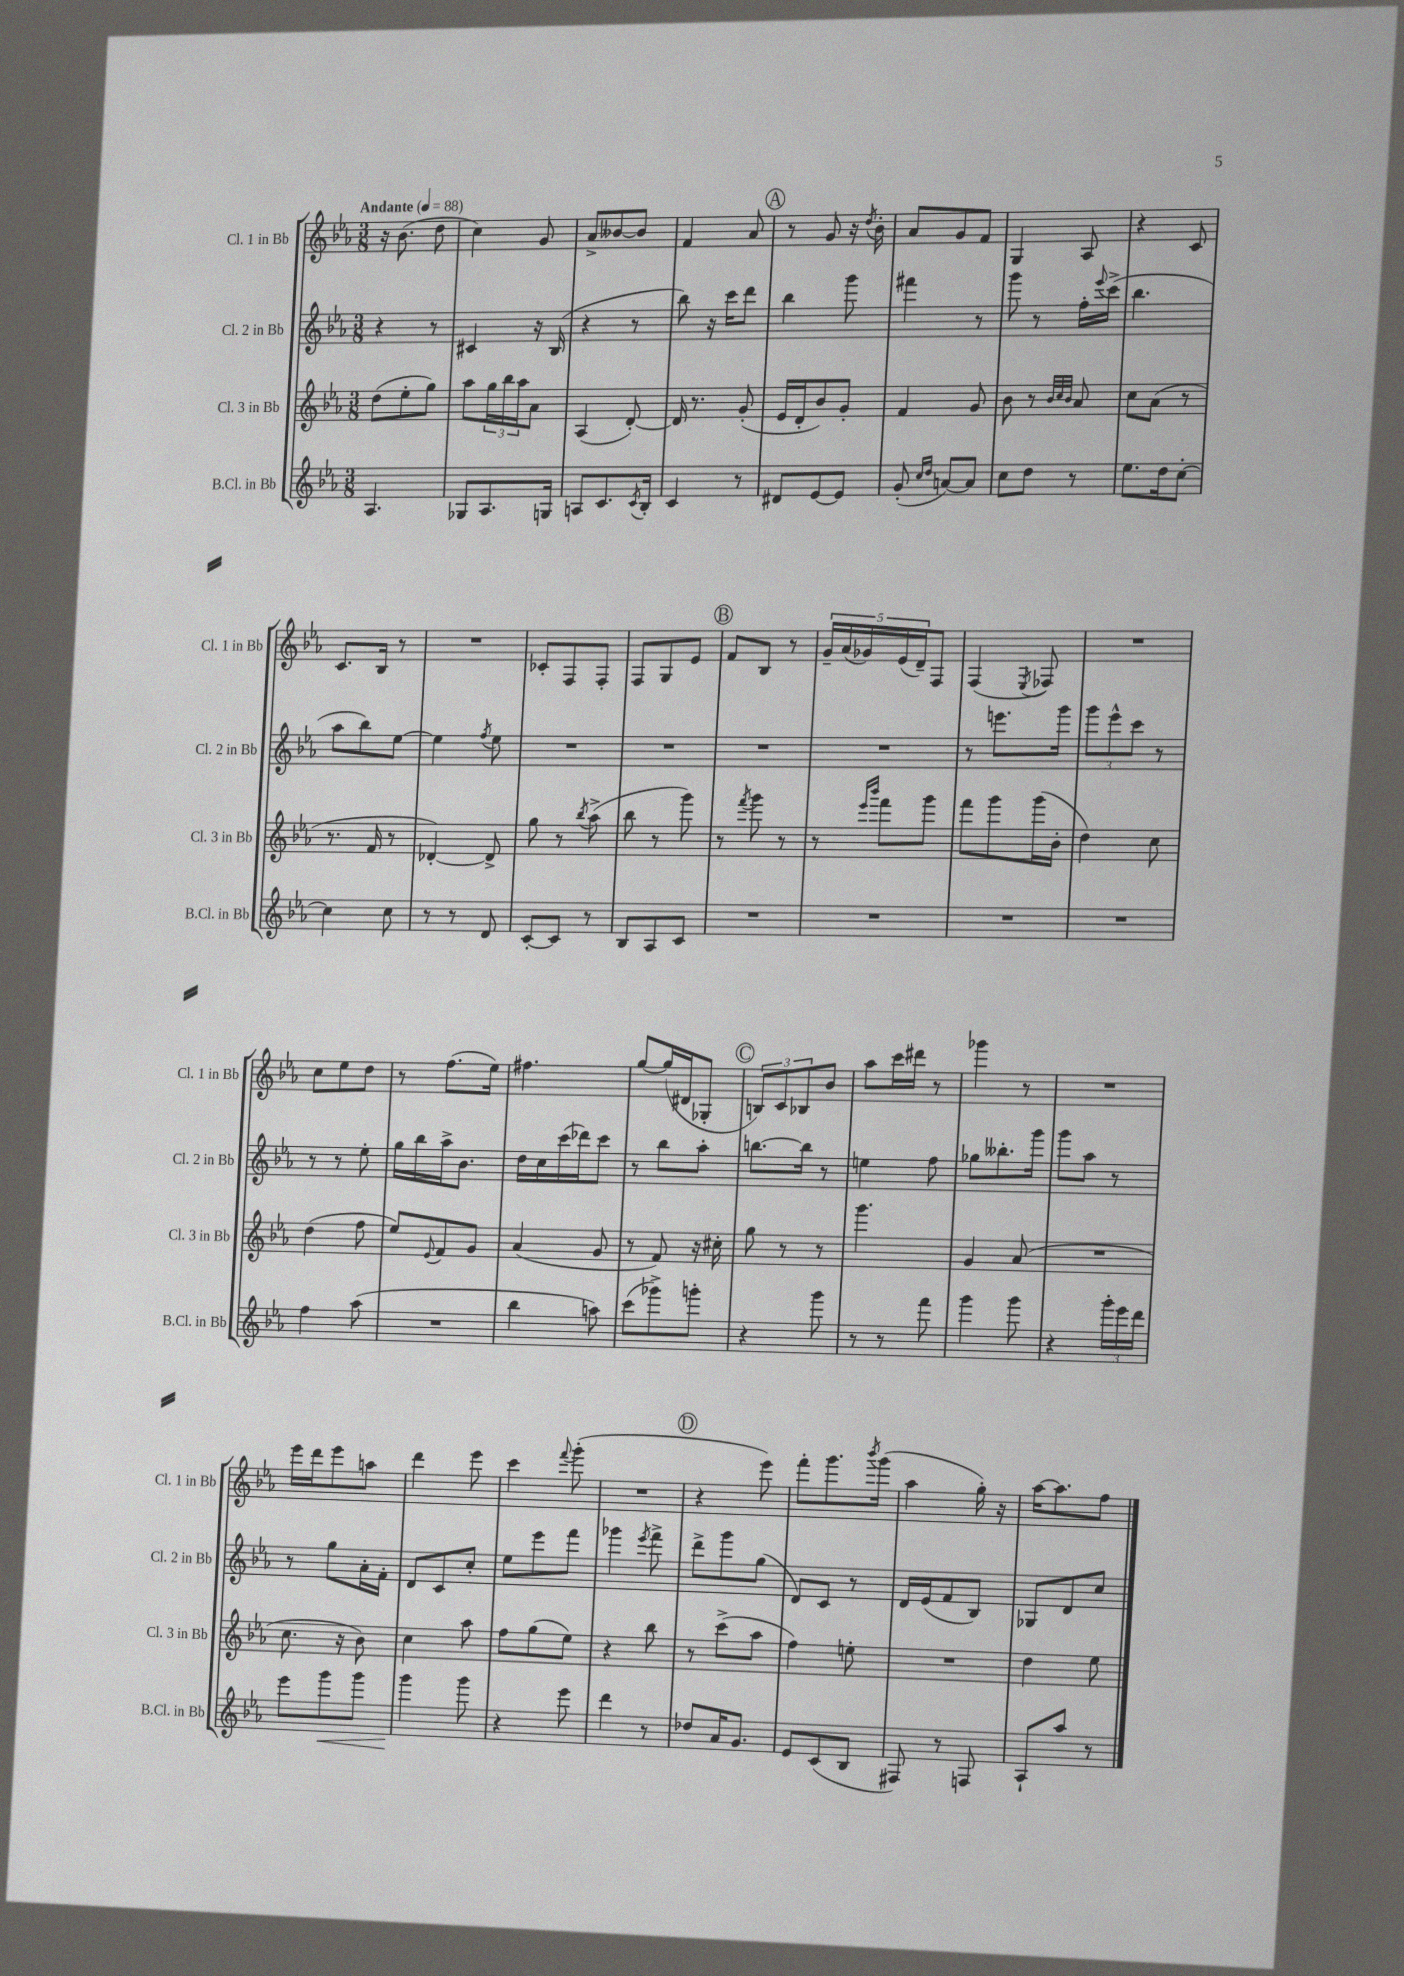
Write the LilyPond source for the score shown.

<<
\new StaffGroup <<
\new Staff = "s0" \with { instrumentName = "Cl. 1 in Bb" shortInstrumentName = "Cl. 1 in Bb" } {
    \clef treble \key ees \major \numericTimeSignature \time 3/8 \tempo "Andante" 4 = 88
    r16 bes'8.( d''8 |
    c''4) g'8 |
    aes'8-> beses'8~ beses'8 |
    f'4 aes'8 |
    \mark \markup { \circle "A" } r8 g'8 r16 \acciaccatura { d''8 } bes'16-. |
    aes'8 g'8 f'8 |
    g4 aes8 |
    r4 c'8 |
    c'8. bes16 r8 |
    R4. |
    ces'8-. f8 f8-. |
    f8 g8 ees'8 |
    \mark \markup { \circle "B" } f'8 bes8 r8 |
    \tuplet 5/4 { g'16-- aes'16( ges'16) ees'16( d'16--) } f8 |
    f4( \acciaccatura { ees8 } fes8) |
    R4. |
    c''8 ees''8 d''8 |
    r8 f''8.( ees''16) |
    fis''4. |
    g''8~ g''16( dis'16 ges8-. |
    \mark \markup { \circle "C" } \tuplet 3/2 { b8) c'8 bes8 } bes'8 |
    aes''8 c'''16 dis'''16 r8 |
    ges'''4 r8 |
    R4. |
    ees'''16 d'''16 ees'''8 a''8 |
    d'''4 ees'''8 |
    c'''4 \appoggiatura { f'''8 } g'''8-.( |
    R4. |
    \mark \markup { \circle "D" } r4 ees'''8) |
    f'''8-. g'''8. \acciaccatura { bes'''8 } g'''16( |
    aes''4 g''16-.) r16 |
    aes''16~ aes''8. f''8 \bar "|." |
}
\new Staff = "s1" \with { instrumentName = "Cl. 2 in Bb" shortInstrumentName = "Cl. 2 in Bb" } {
    \clef treble \key ees \major \numericTimeSignature \time 3/8
    r4 r8 |
    cis'4 r16 bes16( |
    r4 r8 |
    bes''8) r16 c'''16 d'''8 |
    \mark \markup { \circle "A" } bes''4 g'''8 |
    fis'''4 r8 |
    g'''8 r8 f''16-. \appoggiatura { ees'''8 } c'''16->( |
    bes''4. |
    aes''8 bes''8) ees''8~ |
    ees''4 \acciaccatura { f''8 } ees''8 |
    R4. |
    R4. |
    \mark \markup { \circle "B" } R4. |
    R4. |
    r8 e'''8. g'''16 |
    \tuplet 3/2 { g'''8 ees'''8-^ c'''8 } r8 |
    r8 r8 ees''8-. |
    g''16 bes''16 aes''16-> bes'8. |
    d''16 c''16 c'''16( des'''16) c'''8 |
    r8 bes''8 aes''8-. |
    \mark \markup { \circle "C" } b''8.~ b''16 r8 |
    e''4 f''8 |
    ges''8 beses''8.-. g'''16 |
    g'''8 aes''8 r8 |
    r8 g''8 aes'16-. f'16-. |
    d'8 c'8 c''8-. |
    ees''8 ees'''8 f'''8 |
    ges'''4 \acciaccatura { ees'''8 } f'''8-> |
    \mark \markup { \circle "D" } d'''8-> g'''8 g''8( |
    d'8) c'8 r8 |
    d'16 ees'16( f'8 bes8) |
    ges8 d'8 c''8 \bar "|." |
}
\new Staff = "s2" \with { instrumentName = "Cl. 3 in Bb" shortInstrumentName = "Cl. 3 in Bb" } {
    \clef treble \key ees \major \numericTimeSignature \time 3/8
    d''8( ees''8-. g''8) |
    aes''8 \tuplet 3/2 { g''16 bes''16 aes''16 } aes'8 |
    aes4( d'8~-.) |
    d'16 r8. g'8-.( |
    \mark \markup { \circle "A" } ees'16 d'16-. bes'8) g'8-. |
    f'4 g'8 |
    bes'8 r8 \grace { bes'32 c''32 bes'32 } aes'8 |
    c''8 aes'8( r8 |
    r8. f'16 r8 |
    des'4~-.) des'8-> |
    g''8 r8 \acciaccatura { bes''8 } aes''8->( |
    bes''8 r8 g'''8) |
    \mark \markup { \circle "B" } r8 \acciaccatura { f'''8 } g'''8 r8 |
    r8 \grace { ees'''16 bes'''16 } f'''8 g'''8 |
    f'''8 g'''8 g'''16( bes'16-. |
    d''4) c''8 |
    d''4( f''8 |
    ees''8) \appoggiatura { ees'8 } f'8 g'8 |
    aes'4( g'8 |
    r8 f'8) r16 cis''16-. |
    \mark \markup { \circle "C" } g''8 r8 r8 |
    g'''4. |
    g'4 aes'8( |
    R4. |
    c''8. r16 bes'8) |
    c''4 aes''8 |
    f''8 g''8( ees''8) |
    r4 bes''8 |
    \mark \markup { \circle "D" } r8 c'''8->( aes''8 |
    f''4) e''8-. |
    R4. |
    d''4 ees''8 \bar "|." |
}
\new Staff = "s3" \with { instrumentName = "B.Cl. in Bb" shortInstrumentName = "B.Cl. in Bb" } {
    \clef treble \key ees \major \numericTimeSignature \time 3/8
    aes4. |
    ges8 aes8. g16 |
    a8 c'8. \acciaccatura { c'8 } bes16-. |
    c'4 r8 |
    \mark \markup { \circle "A" } dis'8 ees'8~ ees'8 |
    g'8-.( \grace { c''16 d''16 } a'8~) a'8 |
    c''8 d''8 r8 |
    ees''8. d''16 c''8~-. |
    c''4 c''8 |
    r8 r8 d'8 |
    c'8~-. c'8 r8 |
    bes8 aes8 c'8 |
    \mark \markup { \circle "B" } R4. |
    R4. |
    R4. |
    R4. |
    f''4 aes''8( |
    R4. |
    bes''4 a''8) |
    c'''8( ges'''8->) g'''8-. |
    \mark \markup { \circle "C" } r4 g'''8 |
    r8 r8 f'''8 |
    g'''4 g'''8 |
    r4 \tuplet 3/2 { g'''16-. ees'''16 d'''16 } |
    ees'''8 g'''8\< g'''8 |
    g'''4\! g'''8 |
    r4 ees'''8 |
    d'''4 r8 |
    \mark \markup { \circle "D" } des''8 aes'16 g'8. |
    ees'8 c'8( bes8 |
    fis8) r8 f8 |
    aes8-! aes''8 r8 \bar "|." |
}
>>
>>
\layout { \context { \Score \remove "Bar_number_engraver" } }
